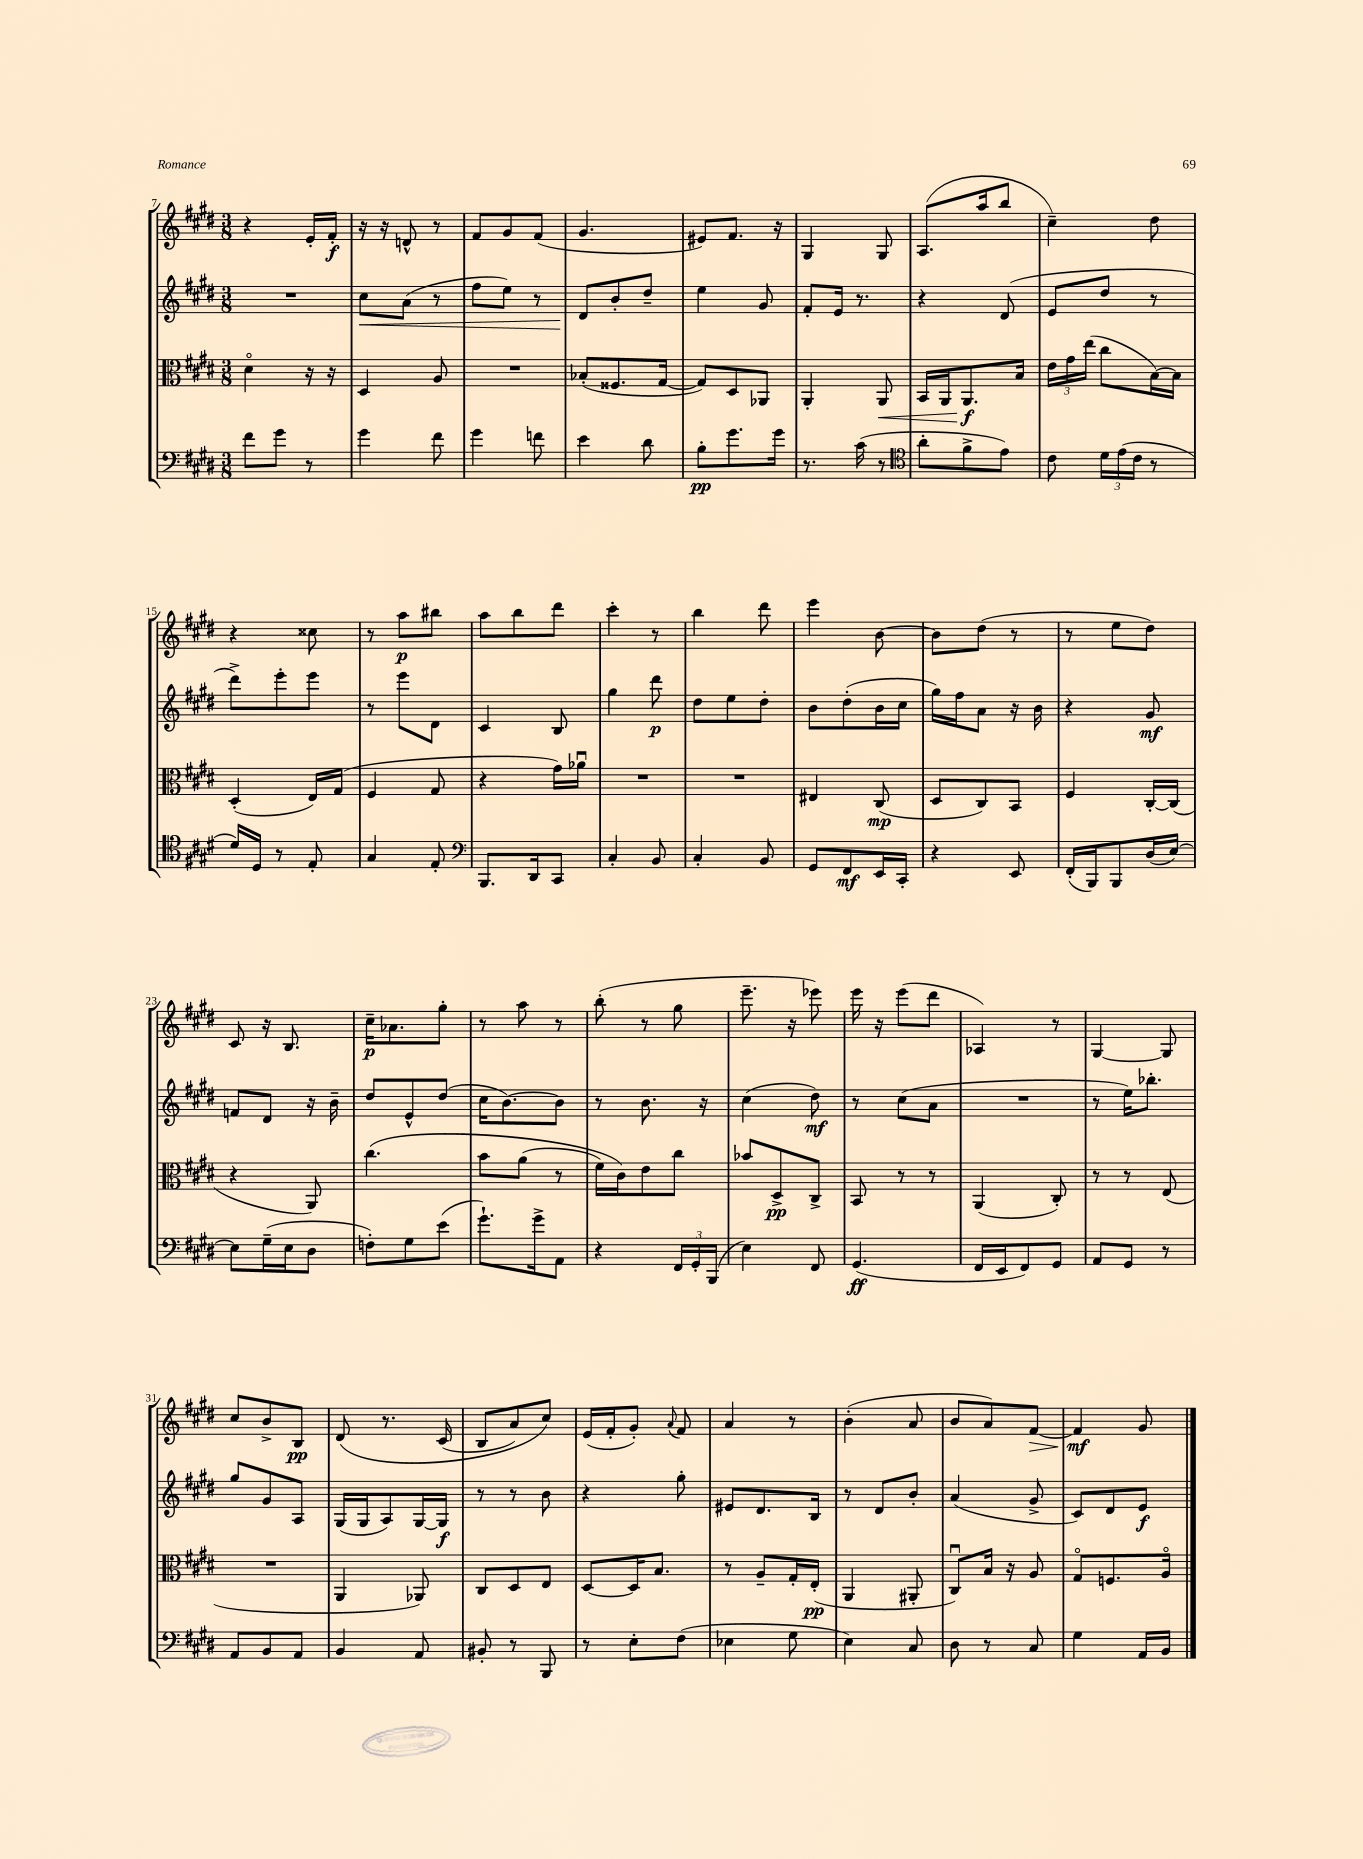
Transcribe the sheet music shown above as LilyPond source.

<<
\new StaffGroup <<
\new Staff = "s0" {
    \clef treble \key e \major \numericTimeSignature \time 3/8
    \autoBeamOff r4 e'16[-. fis'16]-.\f |
    r16 r16 d'8-^ r8 |
    fis'8[ gis'8 fis'8]( |
    gis'4. |
    eis'8[) fis'8.] r16 |
    gis4 gis8 |
    a8.[( a''16 b''8] |
    cis''4--) dis''8 |
    r4 cisis''8 |
    r8 a''8[\p bis''8] |
    a''8[ b''8 dis'''8] |
    cis'''4-. r8 |
    b''4 dis'''8 |
    e'''4 b'8~ |
    b'8[ dis''8]( r8 |
    r8 e''8[ dis''8]) |
    cis'8 r16 b8. |
    cis''16[--\p aes'8. gis''8]-. |
    r8 a''8 r8 |
    b''8-.( r8 gis''8 |
    e'''8.-- r16 ees'''8) |
    e'''16 r16 e'''8[( dis'''8] |
    aes4) r8 |
    gis4~ gis8 |
    cis''8[ b'8-> b8]\pp |
    dis'8\( r8. cis'16( |
    b8[ a'8) cis''8]\) |
    e'16[( fis'16-. gis'8]-.) \appoggiatura { a'8 } fis'8 |
    a'4 r8 |
    b'4-.( a'8 |
    b'8[ a'8) fis'8]~\> |
    fis'4\mf\! gis'8 \bar "|." |
}
\new Staff = "s1" {
    \clef treble \key e \major \numericTimeSignature \time 3/8
    \autoBeamOff R4. |
    cis''8[\< a'8]( r8 |
    fis''8[ e''8]) r8 |
    dis'8[\! b'8-. dis''8]-- |
    e''4 gis'8 |
    fis'8[-. e'16] r8. |
    r4 dis'8( |
    e'8[ dis''8] r8 |
    dis'''8[->) e'''8-. e'''8] |
    r8 e'''8[ dis'8] |
    cis'4 b8 |
    gis''4 dis'''8\p |
    dis''8[ e''8 dis''8]-. |
    b'8[ dis''8-.( b'16 cis''16] |
    gis''16[) fis''16 a'8] r16 b'16 |
    r4 gis'8\mf |
    f'8[ dis'8] r16 b'16-- |
    dis''8[ e'8-^ dis''8]( |
    cis''16[ b'8.~) b'8] |
    r8 b'8. r16 |
    cis''4( dis''8\mf) |
    r8 cis''8[( a'8] |
    R4. |
    r8 e''16[) bes''8.]-. |
    gis''8[ gis'8 a8] |
    gis16[( gis16 a8) gis16~ gis16]\f |
    r8 r8 b'8 |
    r4 gis''8-. |
    eis'8[ dis'8. b16] |
    r8 dis'8[ b'8]-. |
    a'4( gis'8-> |
    cis'8[) dis'8 e'8]\f \bar "|." |
}
\new Staff = "s2" {
    \clef alto \key e \major \numericTimeSignature \time 3/8
    \autoBeamOff dis'4\flageolet r16 r16 |
    dis4 a8 |
    R4. |
    bes8[-.( fisis8. gis16]~ |
    gis8[) dis8 aes,8] |
    a,4-. a,8\< |
    b,16[ a,16 a,8.\f\! b16] |
    \tuplet 3/2 { e'16[ gis'16 e''16]( } cis''8[ b16~) b16] |
    dis4-.( e16[) gis16]( |
    fis4 gis8 |
    r4 gis'16[) aes'16]\downbow |
    R4. |
    R4. |
    eis4 cis8\mp( |
    dis8[ cis8) b,8] |
    fis4 cis16[~-. cis16]( |
    r4 a,8) |
    cis''4.\( |
    b'8[ a'8]( r8 |
    fis'16[) cis'16\) e'8 cis''8] |
    bes'8[ dis8->\pp cis8]-> |
    b,8 r8 r8 |
    a,4( cis8-.) |
    r8 r8 e8( |
    R4. |
    a,4 aes,8) |
    cis8[ dis8 e8] |
    dis8[~ dis16 b8.] |
    r8 a8[-- gis16-. e16]-.\pp( |
    a,4 ais,8-. |
    cis8[\downbow) b16] r16 a8 |
    gis8[\flageolet f8. a16]\flageolet \bar "|." |
}
\new Staff = "s3" {
    \clef bass \key e \major \numericTimeSignature \time 3/8
    \autoBeamOff fis'8[ gis'8] r8 |
    gis'4 fis'8 |
    gis'4 f'8 |
    e'4 dis'8 |
    b8[-.\pp gis'8. gis'16] |
    r8. cis'16( r8 |
    \clef tenor a'8[-. fis'8-> e'8]) |
    cis'8 \tuplet 3/2 { dis'16[ e'16( cis'16] } r8 |
    dis'16[) dis16] r8 e8-. |
    gis4 e8-. |
    \clef bass b,,8.[ dis,16 cis,8] |
    cis4-. b,8 |
    cis4-. b,8 |
    gis,8[ fis,8\mf e,16 cis,16]-. |
    r4 e,8 |
    fis,16[-.( b,,16) b,,8 dis16( e16]~) |
    e8[ gis16--( e16 dis8] |
    f8[-.) gis8 e'8]( |
    gis'8.[-!) gis'16-> a,8] |
    r4 \tuplet 3/2 { fis,16[ gis,16-. b,,16]( } |
    e4) fis,8 |
    gis,4.\ff( |
    fis,16[ e,16 fis,8) gis,8] |
    a,8[ gis,8] r8 |
    a,8[ b,8 a,8] |
    b,4 a,8 |
    bis,8-. r8 b,,8 |
    r8 e8[-. fis8]( |
    ees4 gis8 |
    e4) cis8 |
    dis8 r8 cis8 |
    gis4 a,16[ b,16] \bar "|." |
}
>>
>>
\layout { \context { \Score currentBarNumber = #7 } }
